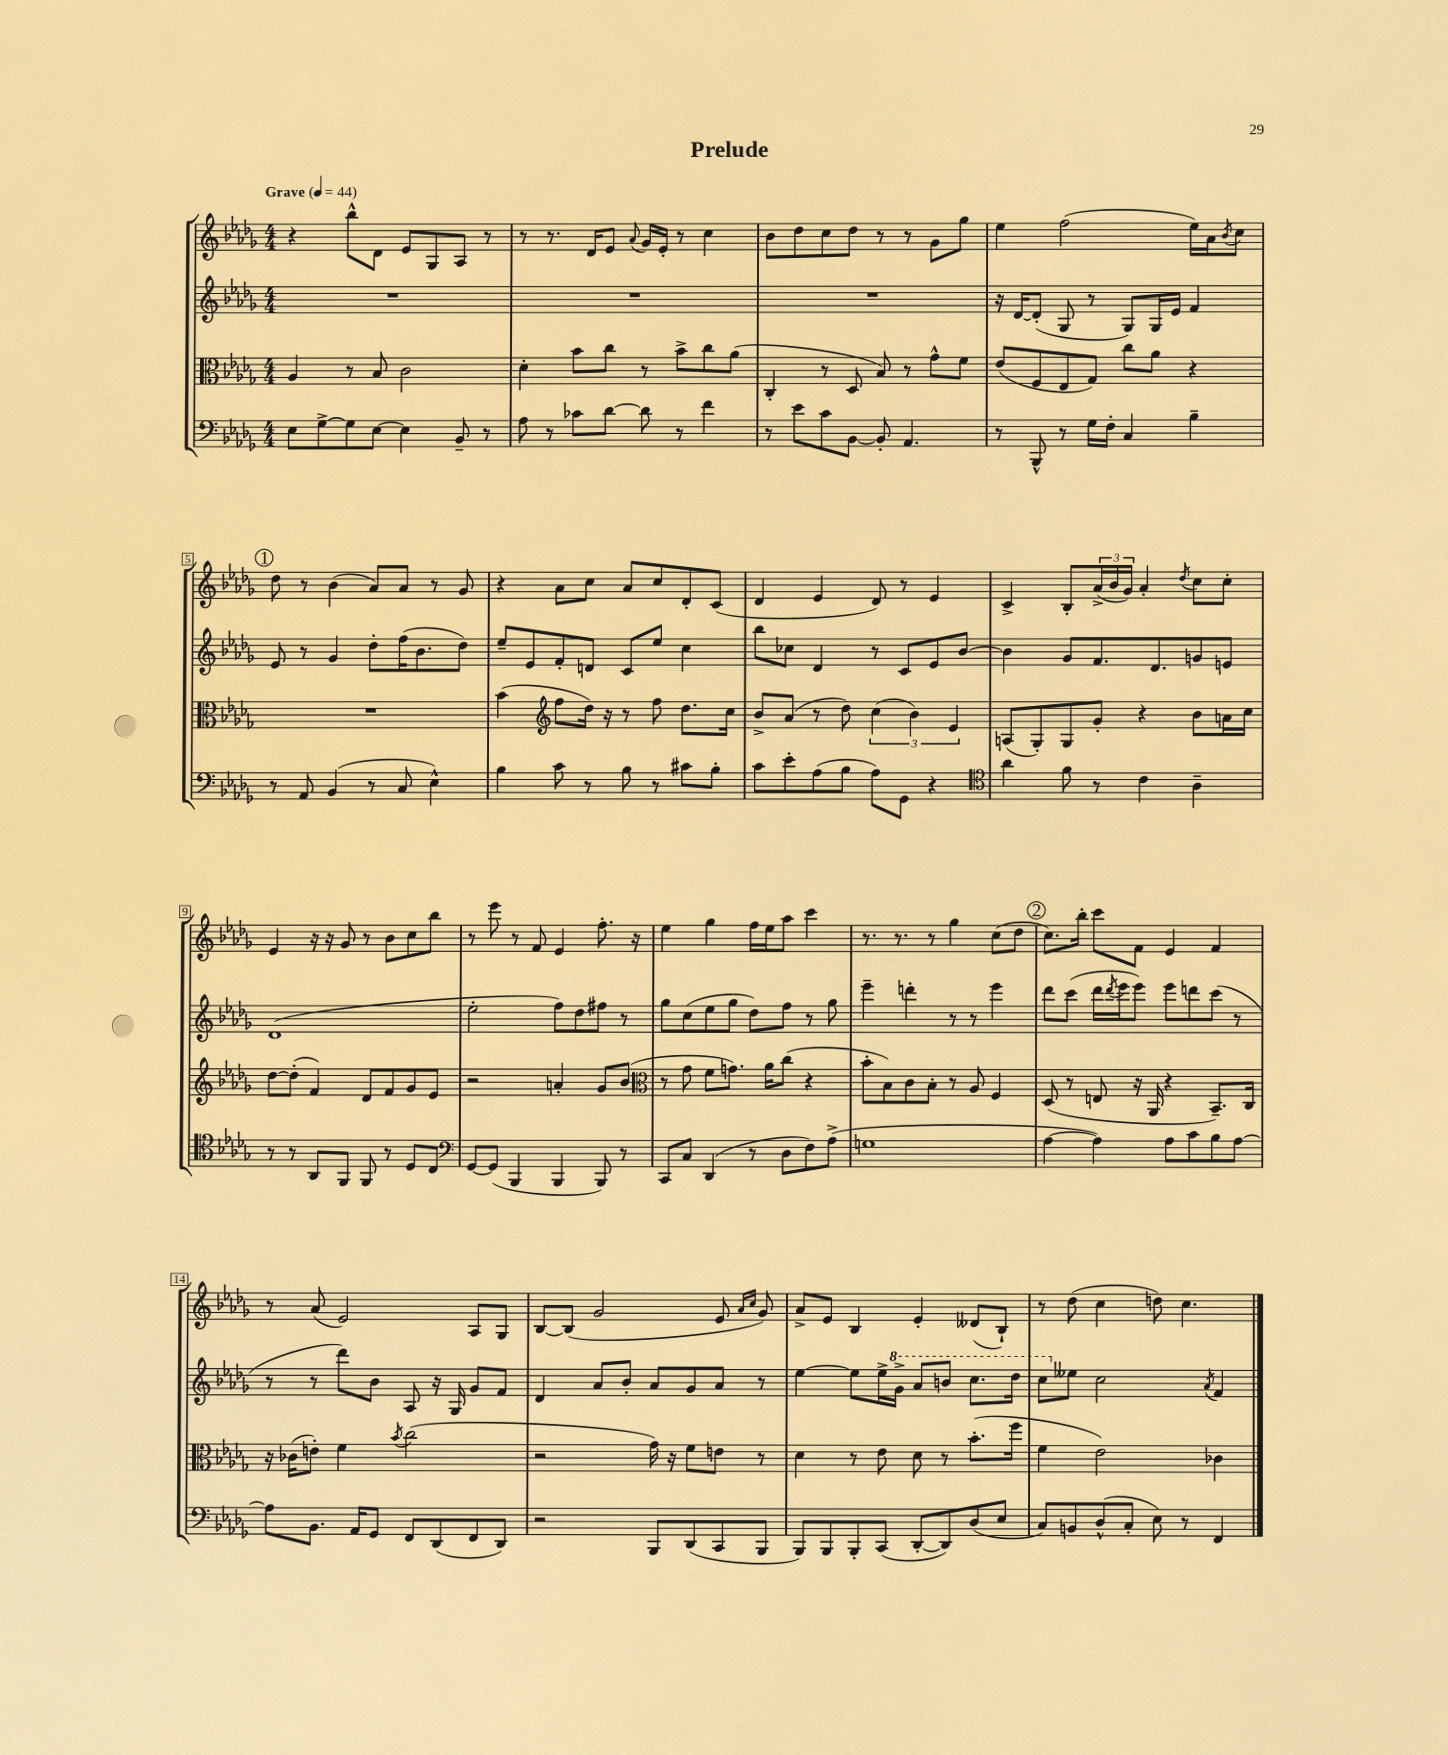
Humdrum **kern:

**kern	**kern	**kern	**kern
*part4	*part3	*part2	*part1
*staff4	*staff3	*staff2	*staff1
*clefF4	*clefC3	*clefG2	*clefG2
*k[b-e-a-d-g-]	*k[b-e-a-d-g-]	*k[b-e-a-d-g-]	*k[b-e-a-d-g-]
*M4/4	*M4/4	*M4/4	*M4/4
*MM44	*MM44	*MM44	*MM44
=1	=1	=1	=1
!	!	!	!LO:TX:a:B:t=Grave
8E-\L	4A-/	1r	4r
[8G-^\	.	.	.
8G-\]	8r	.	8bb-^^\L
[8E-\J	8B-/	.	8d-\J
4E-\]	2c\	.	8e-/L
.	.	.	8G-/
8BB-~/	.	.	8A-/J
8r	.	.	8r
=2	=2	=2	=2
8A-\	4d-'\	1r	8r
8r	.	.	8.r
8c-X\L	8b-\L	.	.
.	.	.	16d-/KL
[8d-\J	8cc\J	.	8e-/J
.	.	.	8qqa-/
8d-\]	8r	.	16g-/LL
.	.	.	16e-'/JJ
8r	8b-^\L	.	8r
4f\	8cc\	.	4cc\
.	(8a-\J	.	.
=3	=3	=3	=3
8r	4C'/	1r	8b-\L
8e-\L	.	.	8dd-\
8c\	8r	.	8cc\
[8BB-\J	8D-/	.	8dd-\J
8BB-'/]	8B-/)	.	8r
4.AA-/	8r	.	8r
.	8g-^^\L	.	8g-\L
.	8f\J	.	8gg-\J
=4	=4	=4	=4
8r	(8e-/L	16r	4ee-\
.	.	[16d-/KL	.
8BBB-^^/	8F/	(8d-'/J]	.
8r	8E-/	8G-/	(2ff\
16G-\LL	8G-/J)	8r	.
16F'\JJ	.	.	.
4C/	8cc\L	8G-/L)	.
.	8a-\J	16G-/L	.
.	.	16e-/JJ	.
4B-~\	4r	4f/	16ee-\LL)
.	.	.	16a-\J
.	.	.	8qb-/
.	.	.	8cc\J
!!LO:LB:g=z
!!LO:REH:place=s1:t=1
=5	=5	=5	=5
8r	1r	8e-/	8dd-\
8AA-/	.	8r	8r
(4BB-/	.	4g-/	(4b-\
8r	.	8dd-'\L	8a-/L)
8C/	.	(16ff\K	8a-/J
.	.	8.b-\	.
4E-^^\)	.	.	8r
.	.	8dd-\J)	8g-/
=6	=6	=6	=6
4B-\	(4b-\	8ee-~/L	4r
.	.	8e-/	.
*	*clefG2	*	*
8c\	8ff\L	8f'/	8a-\L
8r	16dd-\Jk)	8dn/J	8cc\J
.	16r	.	.
8B-\	8r	8c/L	8a-/L
8r	8ff\	8ee-/J	8cc/
8c#X\L	8.dd-\L	4cc\	8d-'/
8B-'\J	.	.	(8c/J
.	16cc\Jk	.	.
=7	=7	=7	=7
8c\L	8b-^/L	8bb-\L	4d-/
8e-'\	(8a-/J	8cc-X\J	.
(8A-\	8r	4d-/	4e-/
8B-\J	8dd-\)	.	.
8A-\L)	(6cc\	8r	8d-/)
8GG-\J	.	8c/L	8r
.	6b-\)	.	.
4r	.	8e-/	4e-/
.	6e-/	.	.
.	.	[8b-/J	.
=8	=8	=8	=8
*clefC4	*	*	*
4a-\	(8An/L	4b-\]	4c^/
.	8G-'/)	.	.
8f\	8G-/	8g-/L	8B-'/L
8r	8g-'/J	8.f/	(24a-^/L
.	.	.	24b-/
.	.	.	24g-/JJ)
4c\	4r	.	4a-'/
.	.	8.d-/	.
.	.	.	8qdd-/
4A-~\	8b-\L	8gn/	8cc\L
.	16an\L	8en/J	8cc'\J
.	16cc\JJ	.	.
!!LO:LB:g=z
=9	=9	=9	=9
8r	[8dd-\L	(1d-	4e-/
8r	(8dd-'\J]	.	.
8AA-/L	4f/)	.	16r
.	.	.	16r
8FF/J	.	.	8g-/
8FF/	8d-/L	.	8r
8r	8f/	.	8b-\L
8D-/L	8g-/	.	8cc\
8C/J	8e-/J	.	8bb-\J
=10	=10	=10	=10
*clefF4	*	*	*
[8GG-/L	2r	2ee-'\	8r
(8GG-/J]	.	.	8eee-\
4BBB-/	.	.	8r
.	.	.	8f/
4BBB-/	4an'/	8ff\L)	4e-/
.	.	8dd-\	.
8BBB-/)	8g-/L	8ff#X\J	8.ff'\
8r	(8b-/J	8r	.
.	.	.	16r
=11	=11	=11	=11
*	*clefC3	*	*
8CC/L	8r	8gg-\L	4ee-\
8C/J	8g-\	(8cc\	.
(4DD-/	8f\L	8ee-\	4gg-\
.	8.gn\J)	8gg-\J	.
8r	.	8dd-\L)	16ff\LL
.	16a-\KL	.	16ee-\J
8D-\L	(8cc\J	8ff\J	8aa-\J
8F\)	4r	8r	4ccc\
(8A-^\J	.	8gg-\	.
=12	=12	=12	=12
1Gn	8b-'\L	4eee-~\	8.r
.	8B-\)	.	.
.	.	.	8.r
.	8c\	4dddn'\	.
.	8B-'\J	.	8r
.	8r	8r	4gg-\
.	8A-/	8r	.
.	4F/	4eee-\	(8cc\L
.	.	.	8dd-\J
!!LO:REH:place=s1:t=2
=13	=13	=13	=13
[4A-\	(8D-/	8ddd-\L	8.cc\L)
.	8r	(8ccc\J	.
.	.	.	16bb-'\Jk
4A-\])	8En/	16ddd-\LL	8ccc\L
.	.	8qddd-/	.
.	.	16eee-\J	.
.	16r	8eee-\J)	8f\J
.	16AA-/	.	.
8A-\L	4r	8eee-\L	4e-/
8c\	.	8dddn\	.
8B-\	8.BB-~/L)	(8ccc\J	4f/
[8A-\J	.	8r	.
.	16C/Jk	.	.
!!LO:LB:g=z
=14	=14	=14	=14
8A-\L]	16r	8r	8r
.	(16c-X\KL	.	.
8.BB-\J	8en'\J)	8r	(8a-/
.	4f\	8ddd-\L)	2e-/)
16AA-/KL	.	.	.
8GG-/J	.	8b-\J	.
.	8qb-/	.	.
8FF/L	(2cc\	8A-/	.
(8DD-/	.	16r	.
.	.	16G-/	.
8FF/	.	8g-/L	8A-/L
8DD-/J)	.	8f/J	8G-/J
=15	=15	=15	=15
2r	2r	4d-/	[8B-/L
.	.	.	(8B-/J]
.	.	8a-/L	2g-/
.	.	8b-'/J	.
8BBB-/L	16g-\)	8a-/L	.
.	16r	.	.
(8DD-/	8f\L	8g-/	.
8CC/	8en\J	8a-/J	8e-/
.	.	.	16qqa-/LL
.	.	.	16qqcc/JJ
8BBB-/J	8r	8r	8g-/)
=16	=16	=16	=16
8BBB-/L)	4d-\	[4ee-\	8a-^/L
8BBB-/	.	.	8e-/J
8BBB-'/	8r	8ee-\L]	4B-/
(8CC/J	8e-\	16ee-^\L	.
*	*	*8va	*
.	.	16gg-^\JJ	.
[8DD-'/L	8d-\	8aa-/L	4e-'/
8DD-/])	8r	8bbn/J	.
(8D-/	(8.b-'\L	8.ccc\L	(8d--X/L
8E-/J	.	.	8B-`/J)
.	16ff\Jk	16ddd-\Jk	.
=17	=17	=17	=17
8C/L)	4f\	8ccc\L	8r
*	*	*X8va	*
8BBn/	.	8ee--X\J	(8dd-\
(8D-^^/	2e-\)	2cc\	4cc\
8C'/J	.	.	.
8E-\)	.	.	8ddn\)
8r	.	.	4.cc\
.	.	8qa-/	.
4FF/	4c-X\	4f/	.
==	==	==	==
*-	*-	*-	*-
